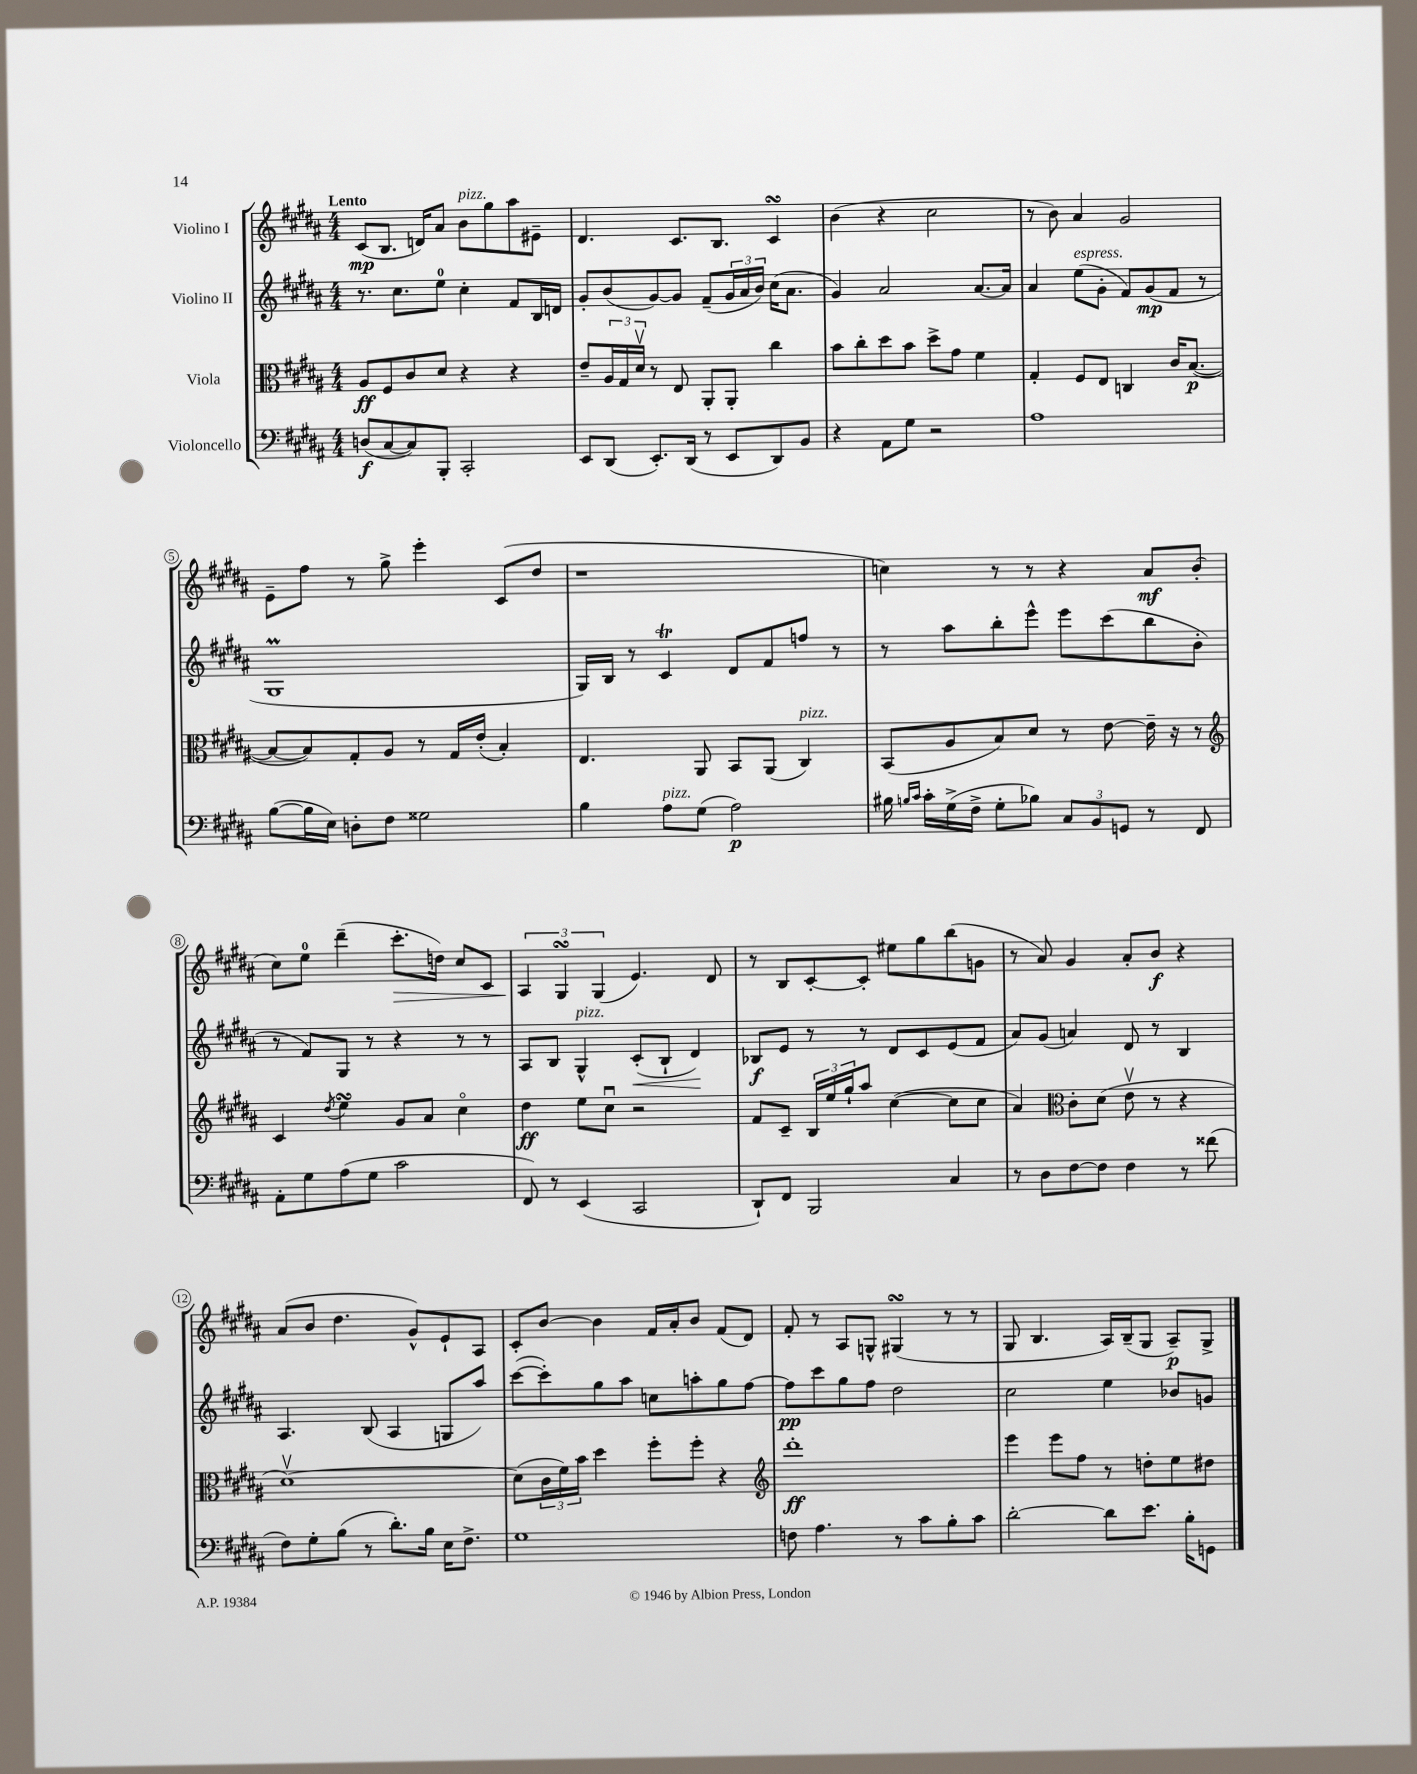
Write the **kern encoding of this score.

**kern	**kern	**kern	**kern
*staff4	*staff3	*staff2	*staff1
*clefF4	*clefC3	*clefG2	*clefG2
*k[f#c#g#d#a#]	*k[f#c#g#d#a#]	*k[f#c#g#d#a#]	*k[f#c#g#d#a#]
*M4/4	*M4/4	*M4/4	*M4/4
(8D/L	8A#/L	8.r	(8c#/L
[8C#/	8F#/	.	8.B/J
.	.	8.cc#\L	.
8C#/])	8c#/	.	.
.	.	.	16d/LK)
8BBB'/J	8d#/J	8ee\J	8a#/J
2CC#'/	4r	4cc#'\	8b\L
.	.	.	8gg#\
.	4r	8f#/L	8aa#\
.	.	16B/L	8e#~\J
.	.	16d/JJ	.
=	=	=	=
8EE/L	8e~/L	8g#'/L	4.d#/
(8DD#/J	24A#/L	(8b/	.
.	24G#/	.	.
.	24d#v/JJ	.	.
8.EE'/L)	8r	[8g#/)	.
.	8E/	8g#/]J	8.c#/L
(16DD#/Jk	.	.	.
8r	8AA#'/L	(8f#~/L	.
.	.	.	8.B/J
8EE/L	8AA#'/J	24g#/L	.
.	.	24a#/	.
.	.	24b/JJ)	.
8DD#/)	4cc#\	(16cc#\LK	4c#/
.	.	8.a#\J	.
8BB/J	.	.	.
=	=	=	=
4r	8b\L	4g#/)	(4b\
.	8cc#'\	.	.
8AA#\L	8dd#\	2a#/	4r
8G#\J	8b\J	.	.
2r	8dd#^\L	.	2cc#\
.	8g#\J	.	.
.	4f#\	[8.a#/L	.
.	.	16a#/]Jk	.
=	=	=	=
1A#	4G#'/	4a#/	8r
.	.	.	8b\)
.	8F#/L	(8ee\L	4a#/
.	8E/J	8g#'\J	.
.	4C/	8f#/L)	2g#/
.	.	(8g#/	.
.	16c#/LK	8f#/J	.
.	([8.B/J	.	.
.	.	8r	.
=	=	=	=
([8B\L	8B/_L	1G#	8e~\L
16B\]L	8B/])	.	8ff#\J
16E\JJ)	.	.	.
8D'\L	8G#'/	.	8r
8F#\J	8A#/J	.	8gg#^\
2G##\	8r	.	4eee'\
.	16G#/LL	.	.
.	(16e'/JJ	.	.
.	4B'/)	.	(8c#/L
.	.	.	8dd#/J
=	=	=	=
4B\	4.E/	16G#/LL)	1r
.	.	16B/JJ	.
.	.	8r	.
8A#\L	.	4c#/	.
(8G#\J	8AA#/	.	.
2A#\)	8BB/L	8d#/L	.
.	(8AA#/J	8f#/	.
.	4C#/)	8ff/J	.
.	.	8r	.
=	=	=	=
16B#\	(8BB/L	8r	4cc\)
16qqB/LL	.	.	.
16qqc#/JJ	.	.	.
16c#'\LL	.	.	.
(16G#^\	8A#/	8aa#\L	.
16F#^\JJ	.	.	.
8G#'\L	8B/)	8bb'\	8r
8B-\J)	8d#/J	8eee^^\J	8r
12C#/L	8r	8eee\L	4r
12BB/	.	.	.
.	[8e\	(8ccc#\	.
12GG/J	.	.	.
8r	16e~\]	8bb\	8a#/L
.	16r	.	.
8FF#/	8r	8b'\J	(8b'/J
=	=	=	=
*	*clefG2	*	*
8AA#'\L	4c#/	8r	8cc#\L)
8G#\	.	8f#/L)	8ee\J
.	8qdd#/	.	.
(8A#\	4ee\	8G#/J	(4ddd#~\
8G#\J	.	8r	.
2c#\	8g#/L	4r	8.ccc#'\L
.	8a#/J	.	.
.	.	.	16dd\Jk)
.	4cc#o\	8r	8cc#/L
.	.	8r	8c#/J
=	=	=	=
8FF#/)	4dd#\	8A#/L	6A#/
8r	.	8B/J	.
.	.	.	6G#/
(4EE/	8ee\L	4G#^^/	.
.	.	.	(6G#/
.	8cc#u\J	.	.
2CC#/	2r	(8c#'/L	4.e/)
.	.	8B`/J	.
.	.	4d#/)	.
.	.	.	8d#/
=	=	=	=
8DD#`/L)	8f#/L	8B-/L	8r
8FF#/J	8c#~/J	8e/J	8B/L
2BBB/	24B/LL	8r	[8c#'/
.	24ee/	.	.
.	24gg#`/J	.	.
.	8aa#/J	8r	8c#'/]J
.	([4cc#\	8d#/L	8ee#\L
.	.	8c#/	8gg#\
4C#/	8cc#\]L	(8e/	(8bb\
.	8cc#\J	8f#/J	8g\J
=	=	=	=
8r	4a#/)	8a#/L)	8r
8D#\L	.	(8g#/J	8a#/)
*	*clefC3	*	*
[8F#\	8c#'\L	4a/)	4g#/
8F#\]J	(8d#\J	.	.
4F#\	8ev\	8d#/	8a#'/L
.	8r	8r	8b/J
8r	4r	4B/	4r
(8f##\	.	.	.
=	=	=	=
8F#\L)	[1d#v)	4.A#/	(8a#/L
8G#'\	.	.	8b/J
(8B\J	.	.	4.dd#\
8r	.	(8B/	.
8.d#'\L)	.	4A#/	.
.	.	.	8g#^^/L)
16B\Jk	.	.	.
16E\LK	.	8G/L	8e`/
8.F#^\J	.	.	.
.	.	8aa#/J)	8A#/J
=	=	=	=
1G#	(8d#\]L	([8ccc#\L	8c#'/L
.	24c#\L	8ccc#'\])	[8b/J
.	24f#\)	.	.
.	24b\JJ	.	.
.	4dd#\	8gg#\	4b\]
.	.	8aa#\J	.
.	8ff#'\L	8cc\L	16f#/LL
.	.	.	16a#'/J
.	8ff#'\J	8aa'\	8b/J
.	4r	8gg#\	(8f#/L
.	.	[8ff#\J	8d#/J)
=	=	=	=
*	*clefG2	*	*
8F\	1ddd#'	8ff#\]L	8f#'/
4.A#\	.	8ccc#\	8r
.	.	8gg#\	8A#/L
.	.	8ff#\J	8G^^/J
8r	.	2dd#\	(4G#/
8c#\L	.	.	.
8B'\	.	.	8r
8c#\J	.	.	8r
=	=	=	=
[2d#'\	4eee\	2cc#\	8G#/
.	.	.	4.B/
.	8eee\L	.	.
.	8ff#\J	.	.
8d#\]L	8r	4ee\	16A#/LL)
.	.	.	(16B~/J
8.e\J	8dd'\L	.	8G#/J
.	8ee\	8b-/L	8A#~/L)
16B'\LK	.	.	.
8GG\J	8dd#\J	8g/J	8G#^/J
==	==	==	==
*-	*-	*-	*-
